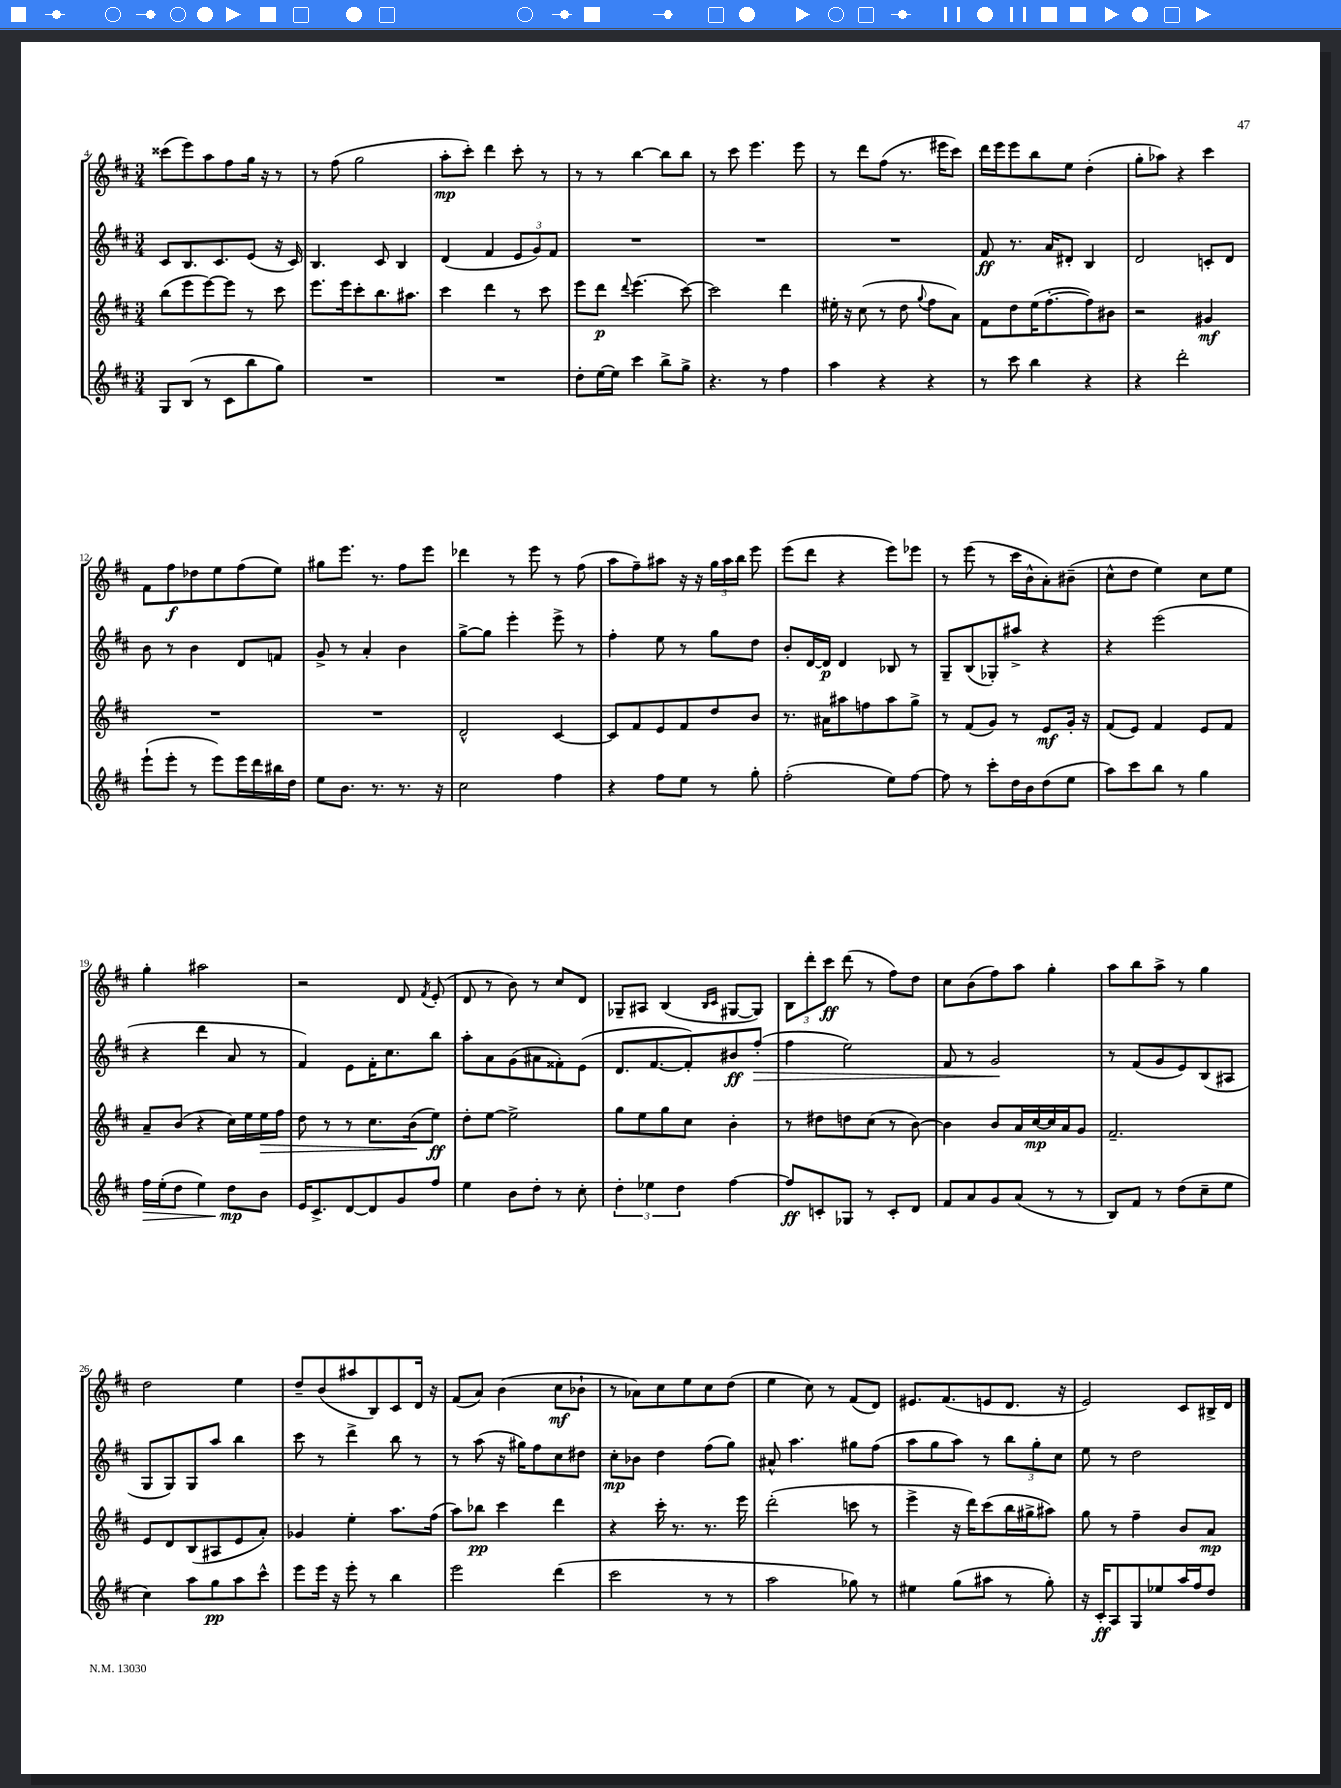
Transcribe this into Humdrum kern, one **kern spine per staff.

**kern	**kern	**kern	**kern
*staff4	*staff3	*staff2	*staff1
*clefG2	*clefG2	*clefG2	*clefG2
*k[f#c#]	*k[f#c#]	*k[f#c#]	*k[f#c#]
*M3/4	*M3/4	*M3/4	*M3/4
8G/L	(8bb\L	8c#/L	(8ccc##\L
(8B/J	8eee\	8.B/	8eee\)
8r	[8eee\)	.	8aa\
.	.	8.c#/	.
8c#\L	8eee\]J	.	8ff#\
8bb\	8r	(8e/J	16gg\Jk
.	.	.	16r
8gg\J)	8ccc#\	16r	8r
.	.	16c#/)	.
=	=	=	=
2.r	8.eee\L	4.B/	8r
.	.	.	(8ff#\
.	16eee\k	.	.
.	8ccc#'\	.	2gg\
.	8.bb\	8c#/	.
.	.	4B/	.
.	8.aa#\J	.	.
=	=	=	=
2.r	4ccc#\	(4d/	8aa'\L
.	.	.	8ccc#'\J)
.	4ddd\	4f#/	4ddd\
.	8r	12e/L	8ccc#'\
.	.	12g/)	.
.	8ccc#\	.	8r
.	.	12f#/J	.
=	=	=	=
8dd'\L	8eee\L	2.r	8r
[16ee\L	8ddd\J	.	8r
16ee\]JJ	.	.	.
.	8qqddd/	.	.
4ccc#\	(4.eee\	.	[4bb\
8bb^\L	.	.	8bb\]L
8gg^\J	[8ccc#\)	.	8bb\J
=	=	=	=
4.r	2ccc#\]	2.r	8r
.	.	.	8ccc#\
.	.	.	4.eee\
8r	.	.	.
4ff#\	4ddd\	.	.
.	.	.	8eee\
=	=	=	=
4aa\	16ee#'\	2.r	8r
.	16r	.	.
.	(8cc#\	.	8ddd\L
4r	8r	.	(8ff#\J
.	8dd\	.	8.r
.	8qqgg/	.	.
4r	8ff#\L	.	.
.	.	.	16eee#\LK
.	8a\J)	.	8ccc#\J)
=	=	=	=
8r	8f#\L	8f#/	16ddd\LL
.	.	.	16eee\J
8ccc#\	8dd\	8.r	8eee\
4bb\	(16ee\K	.	8bb\
.	[8.ff#'\	16a/LK	.
.	.	8d#'/J	8ee\J
4r	8ff#\])	4B/	(4dd'\
.	8b#\J	.	.
=	=	=	=
4r	2r	2d/	8gg'\L
.	.	.	8aa-\J)
2ddd'\	.	.	4r
.	4g#/	8c'/L	4ccc#\
.	.	8d/J	.
=	=	=	=
(8eee`\L	2.r	8b\	8f#\L
8eee'\J	.	8r	8ff#\
8r	.	4b\	8dd-\
8eee\L)	.	.	8ee\
16eee\L	.	8d/L	(8ff#\
16ddd\	.	.	.
16bb#\	.	8f/J	8ee\J)
16dd\JJ	.	.	.
=	=	=	=
8ee\L	2.r	8g^/	8gg#\L
8.b\J	.	8r	8.eee\J
.	.	4a'/	.
8.r	.	.	8.r
8.r	.	4b\	8ff#\L
.	.	.	8eee\J
16r	.	.	.
=	=	=	=
2cc#\	2d^^/	[8gg^\L	4ddd-\
.	.	8gg\]J	.
.	.	4eee'\	8r
.	.	.	8eee\
4ff#\	[4c#/	8eee^\	8r
.	.	8r	(8ff#\
=	=	=	=
4r	8c#/]L	4ff#'\	8aa\L
.	8f#/	.	8ff#~\)
8ff#\L	8e/	8ee\	8aa#\J
8ee\J	8f#/	8r	16r
.	.	.	16r
8r	8dd/	8gg\L	24gg\LL
.	.	.	24aa#\
.	.	.	24bb\JJ
8gg'\	8b/J	8dd\J	8eee\
=	=	=	=
(2ff#'\	8.r	8b'/L	(8eee\L
.	.	[16d/L	8ddd\J
.	16a#\LK	16d/]JJ	.
.	8aa#\	4d/	4r
.	8ff\	.	.
8ee\L)	8aa#\	8B-/	8eee\L)
[8ff#\J	8gg^\J	8r	8eee-\J
=	=	=	=
8ff#\]	8r	8G~/L	8r
8r	(8f#/L	(8B/	(8eee\
8ccc#'\L	8g/J)	8G-'/)	8r
16dd\L	8r	8aa#^/J	16ccc#\LL
16b\J	.	.	16b^^\J
(8dd\	8e/L	4r	8a'\)
8ee\J	16g'/Jk	.	(8b#~\J
.	16r	.	.
=	=	=	=
8aa\L)	(8f#/L	4r	8cc#^^\L
8ccc#\	8e/J)	.	8dd\J
8bb\J	4f#/	(2eee\	4ee\)
8r	.	.	.
4gg\	8e/L	.	8cc#\L
.	8f#/J	.	8ee\J
=	=	=	=
16ff#\LL	8a~/L	4r	4gg'\
(16ee'\J	.	.	.
8dd\J	(8b/J	.	.
4ee\)	4r	4ddd\	2aa#\
8dd\L	16cc#\LL)	8a/	.
.	16ee\	.	.
8b\J	16ee\	8r	.
.	16ff#\JJ	.	.
=	=	=	=
16e/LK	8dd\	4f#/)	2r
8.c#^/	.	.	.
.	8r	.	.
[8d/	8r	8e\L	.
8d/]	8.cc#\L	16f#'\K	.
.	.	8.cc#\	.
8g/	.	.	8d/
.	(16b\k	.	.
.	.	.	8qf#/
8ff#/J	8ee\J)	8bb\J	(8e'/
=	=	=	=
4ee\	8dd'\L	8aa'\L	8d/
.	[8ee\J	8a\	8r
8b\L	2ee^\]	(8g\	8b\)
8dd'\J	.	8a#\	8r
8r	.	8f##'\)	8cc#/L
8cc#'\	.	(8e\J	8d/J
=	=	=	=
6dd'\	8gg\L	8.d/L	8G-~/L
.	8ee\	.	8A#/J
6ee-\	.	.	.
.	.	[8.f#/	.
.	8gg\	.	(4B/
6dd\	.	.	.
.	8cc#\J	8f#'/])	.
.	.	.	16qqB/LL
.	.	.	16qqc#/JJ
[4ff#\	4b'\	8b#/	[8G#/L
.	.	(8ff#'/J	8G#/]J)
=	=	=	=
8ff#/]L	8r	4ff#\	12B\L
.	.	.	12ddd'\
8c'/	8dd#\L	.	.
.	.	.	12ccc#\J
8G-/J	8dd\	2ee\)	(8ddd\
8r	(8cc#\J	.	8r
8c'/L	8r	.	8ff#\L)
8d/J	[8b\)	.	8dd\J
=	=	=	=
8f#/L	4b\]	8f#/	8cc#\L
8a/	.	8r	(8b\
8g/	8b/L	2g/	8ff#\)
(8a/J	16a/L	.	8aa\J
.	[16cc#/	.	.
8r	16cc#/]	.	4gg'\
.	16a/J	.	.
8r	8g/J	.	.
=	=	=	=
8B/L)	2.f#~/	8r	8aa\L
8f#/J	.	(8f#/L	8bb\
8r	.	8g/	8aa^\J
(8dd\L	.	8e/)	8r
8cc#~\	.	(8B/	4gg\
8ee\J	.	8A#/J	.
=	=	=	=
4cc#\)	8e/L	8G/L	2dd\
.	8d/	8G/)	.
8aa\L	(8B/	8G/	.
8gg\	8A#/	8aa/J	.
8aa\	8e/	4bb\	4ee\
8ccc#^^\J	8a'/J)	.	.
=	=	=	=
8eee\L	4g-/	8ccc#\	8dd~/L
16eee\Jk	.	8r	(8b/
16r	.	.	.
8eee'\	4ee'\	4ddd^\	8aa#/
8r	.	.	8B/)
4bb\	8.aa\L	8bb\	8c#/
.	.	8r	16d/Jk
.	(16ff#\Jk	.	16r
=	=	=	=
2eee\	8aa\L)	8r	(8f#/L
.	8bb-\J	(8aa\	8a/J)
.	4ccc#\	16r	(4b\
.	.	16gg#\LK)	.
.	.	8ff#\	.
(4ddd\	4ddd\	8cc#\	8cc#\L
.	.	8dd#\J	8b-`\J
=	=	=	=
2ccc#\	4r	8cc#'\L	8r
.	.	8b-\J	8a-\L)
.	16ccc#'\	4dd\	8cc#\
.	8.r	.	.
.	.	.	8ee\
8r	8.r	(8ff#\L	8cc#\
8r	.	8gg\J)	(8dd\J
.	16eee\	.	.
=	=	=	=
2aa\	(2ddd'\	8a#^^/	4ee\
.	.	4.aa\	.
.	.	.	8cc#\)
.	.	.	8r
8gg-\)	8ccc\	8gg#\L	(8f#/L
8r	8r	(8ff#\J	8d/J)
=	=	=	=
4ee#\	4eee^\	8aa\L	8.e#/L
.	.	8gg\	.
.	.	.	(8.f#/
(8gg\L	16r	8aa\J)	.
.	16ddd\LK)	.	.
8aa#\J	(8ccc#\	8r	8e/
8r	16bb\L	12bb\L	8.d/J
.	16gg#^\J	.	.
.	.	12gg'\	.
8gg'\)	8aa#\J)	.	.
.	.	12cc#\J	.
.	.	.	16r
=	=	=	=
16r	8gg\	8ee\	2e/)
16c#'/LK	.	.	.
8A/	8r	8r	.
8G/	4ff#~\	2dd\	.
8ee-/	.	.	.
16aa/L	8b/L	.	8c#/L
16ff#/J	.	.	.
8dd/J	8a/J	.	16B#^/L
.	.	.	16d/JJ
==	==	==	==
*-	*-	*-	*-
